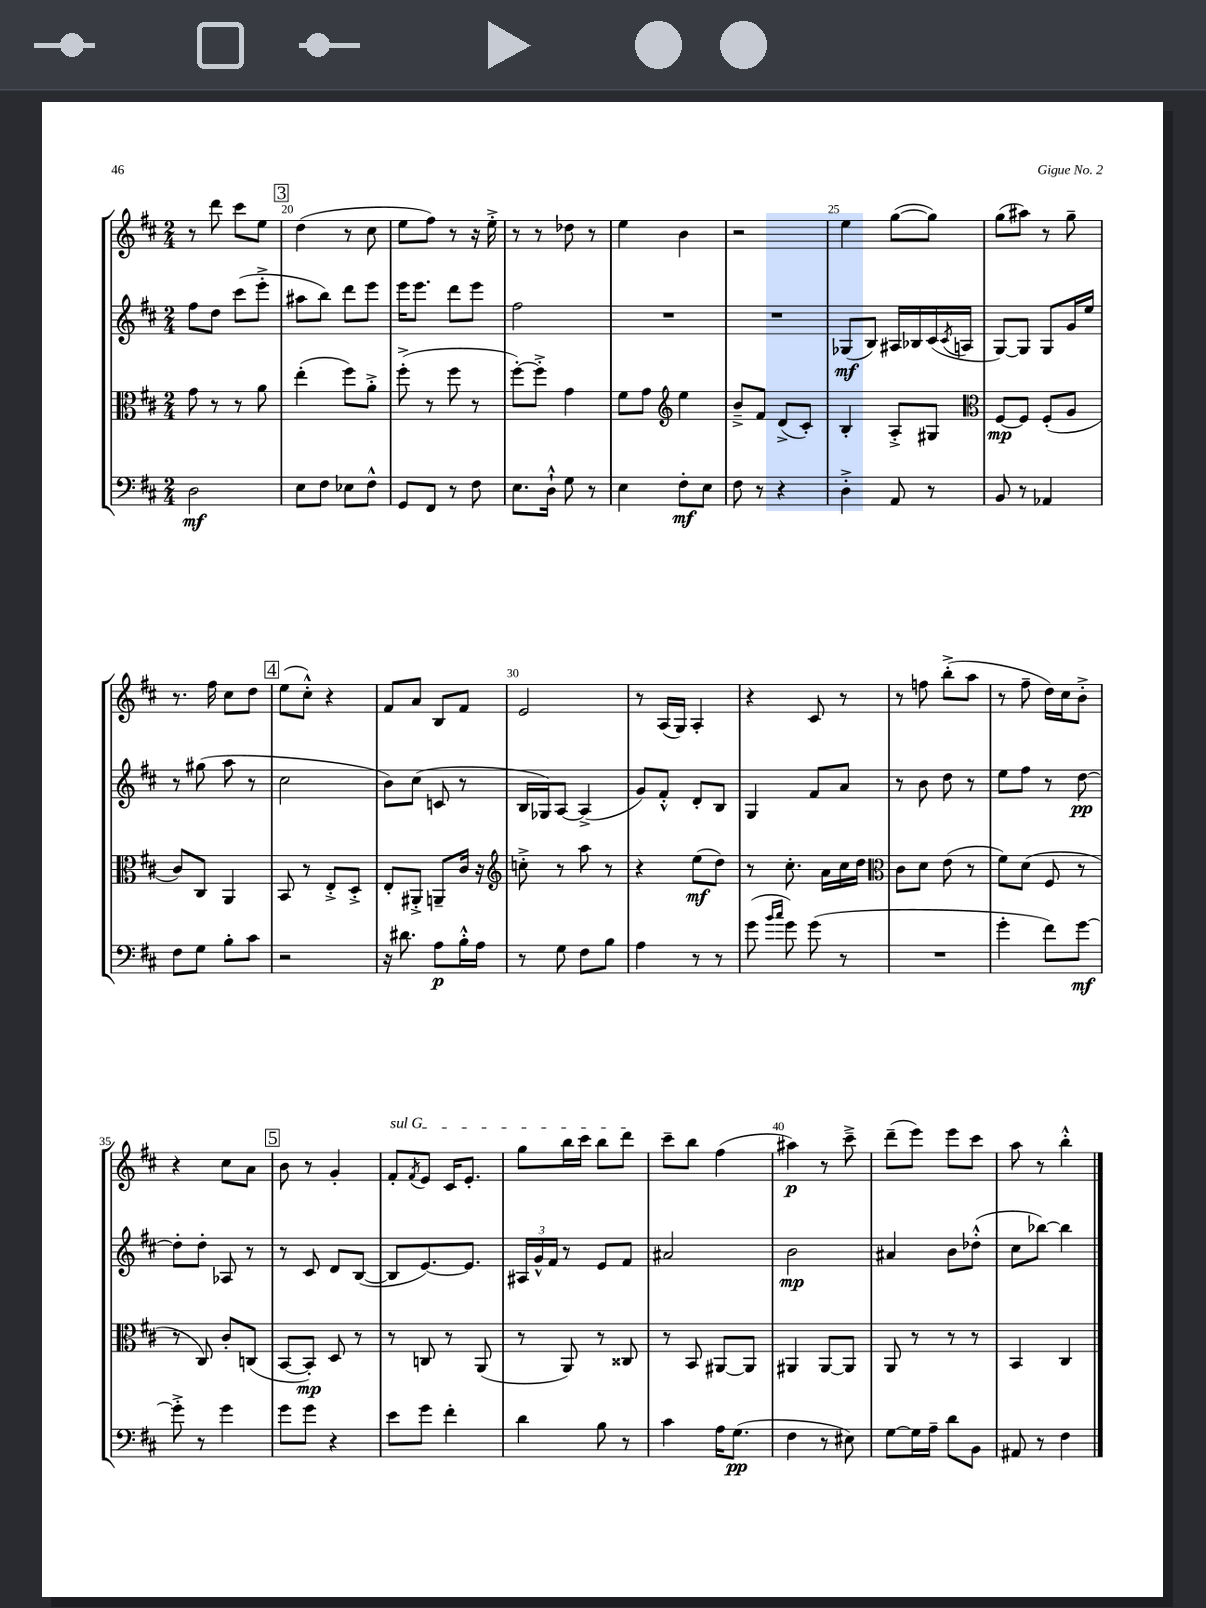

**kern	**kern	**kern	**kern
*staff4	*staff3	*staff2	*staff1
*clefF4	*clefC3	*clefG2	*clefG2
*k[f#c#]	*k[f#c#]	*k[f#c#]	*k[f#c#]
*M2/4	*M2/4	*M2/4	*M2/4
2D	8g	8ff#	8r
.	8r	8dd	8ddd
.	8r	(8ccc#	8ccc#
.	8a	8eee'^	8ee
=	=	=	=
8E	(4ee'	8aa#	(4dd
8F#	.	8bb)	.
8E-	8ff#)	8ddd	8r
8F#^^	8a'^	8eee	8cc#
=	=	=	=
8GG	(8ff#'^	16eee	8ee
.	.	8.eee	.
8FF#	8r	.	8ff#)
8r	8ff#	8ddd	8r
8F#	8r	8eee	16r
.	.	.	16ee'^
=	=	=	=
8.E	[8ff#')	2ff#	8r
.	8ff#'^]	.	8r
16D`^^	.	.	.
8G	4g	.	8dd-
8r	.	.	8r
=	=	=	=
4E	8f#	2r	4ee
.	8g	.	.
*	*clefG2	*	*
8F#'	4ee	.	4b
8E	.	.	.
=	=	=	=
8F#	8b~^	2r	2r
8r	8f#	.	.
4r	(8d^	.	.
.	8c#')	.	.
=	=	=	=
4D'^	4B'	(8G-	4ee
.	.	8B)	.
8AA	8A'^	16A#	([8gg
.	.	16B-	.
8r	8G#	(16c#	8gg])
.	.	8qc#	.
.	.	16A	.
=	=	=	=
*	*clefC3	*	*
8BB	[8F#	[8G)	(8gg
8r	8F#]	8G]	8aa#)
4AA-	(8F#'	8G	8r
.	8A	16g	8gg~
.	.	16ee	.
=	=	=	=
8F#	8c#)	8r	8.r
8G	8C#	(8gg#	.
.	.	.	16ff#
8B'	4AA	8aa	8cc#
8c#	.	8r	8dd
=	=	=	=
2r	8BB	2cc#	(8ee
.	8r	.	8cc#'^^)
.	8E'^	.	4r
.	8D'^	.	.
=	=	=	=
16r	8E'	8b)	8f#
8.d#	.	.	.
.	8AA#'^	(8cc#	8a
8A	8AA~	8c	8B
16B'^^	16c#	8r	8f#
16A	16r	.	.
=	=	=	=
*	*clefG2	*	*
8r	8cc'^	16B	2e
.	.	16G-)	.
8G	8r	[8A	.
8F#	8aa	(4A^]	.
8B	8r	.	.
=	=	=	=
4A	4r	8g)	8r
.	.	8f#'^^	(16A
.	.	.	16G)
8r	(8ee	8d'	4A'
8r	8dd)	8B	.
=	=	=	=
(8g	8r	4G	4r
16qqb	.	.	.
16qqcc#	.	.	.
8g)	8.cc#'	.	.
(8g	.	8f#	8c#
.	16a	.	.
8r	16cc#	8a	8r
.	16dd	.	.
=	=	=	=
*	*clefC3	*	*
2r	8c#	8r	8r
.	8d	8b	8ff
.	(8e	8dd	(8bb'^
.	8r	8r	8aa
=	=	=	=
4g'	8f#)	8ee	8r
.	(8d	8ff#	8ff#~
8f#)	8F#	8r	16dd)
.	.	.	16cc#
[8g	8r	[8dd	8b'^
=	=	=	=
8g'^]	8r	8dd']	4r
8r	8C#)	8dd'	.
4g	8c#'	8A-	8cc#
.	(8C	8r	8a
=	=	=	=
8g	[8BB	8r	8b
8g	8BB'])	8c#	8r
4r	8D	8d	4g'
.	8r	([8B	.
=	=	=	=
8e	8r	8B]	8f#'
.	.	.	8qf#
8g	8C	[8.e)	8e
4f#'	8r	.	16c#
.	.	8.e]	8.e'
.	(8AA	.	.
=	=	=	=
4d	8r	24A#	8gg
.	.	24g^^	.
.	.	24f#	.
.	8AA)	8r	16bb
.	.	.	16ccc#
8B	8r	8e	8bb
8r	8C##	8f#	8ddd
=	=	=	=
4c#	8r	2a#	8ccc#~
.	8BB	.	8bb
16A	[8AA#	.	(4ff#
(8.G	.	.	.
.	8AA#]	.	.
=	=	=	=
4F#	4AA#	2b	4aa#)
8r	[8AA#	.	8r
8E#)	8AA#]	.	8ccc#~^
=	=	=	=
[8G	8AA	4a#	(8ddd~
16G]	8r	.	8eee)
16A~	.	.	.
8d	8r	8b	8eee
8BB	8r	(8dd-'^^	8ccc#
=	=	=	=
8AA#	4BB	8cc#	8aa
8r	.	[8bb-)	8r
4F#	4C#	4bb-]	4bb'^^
==	==	==	==
*-	*-	*-	*-
